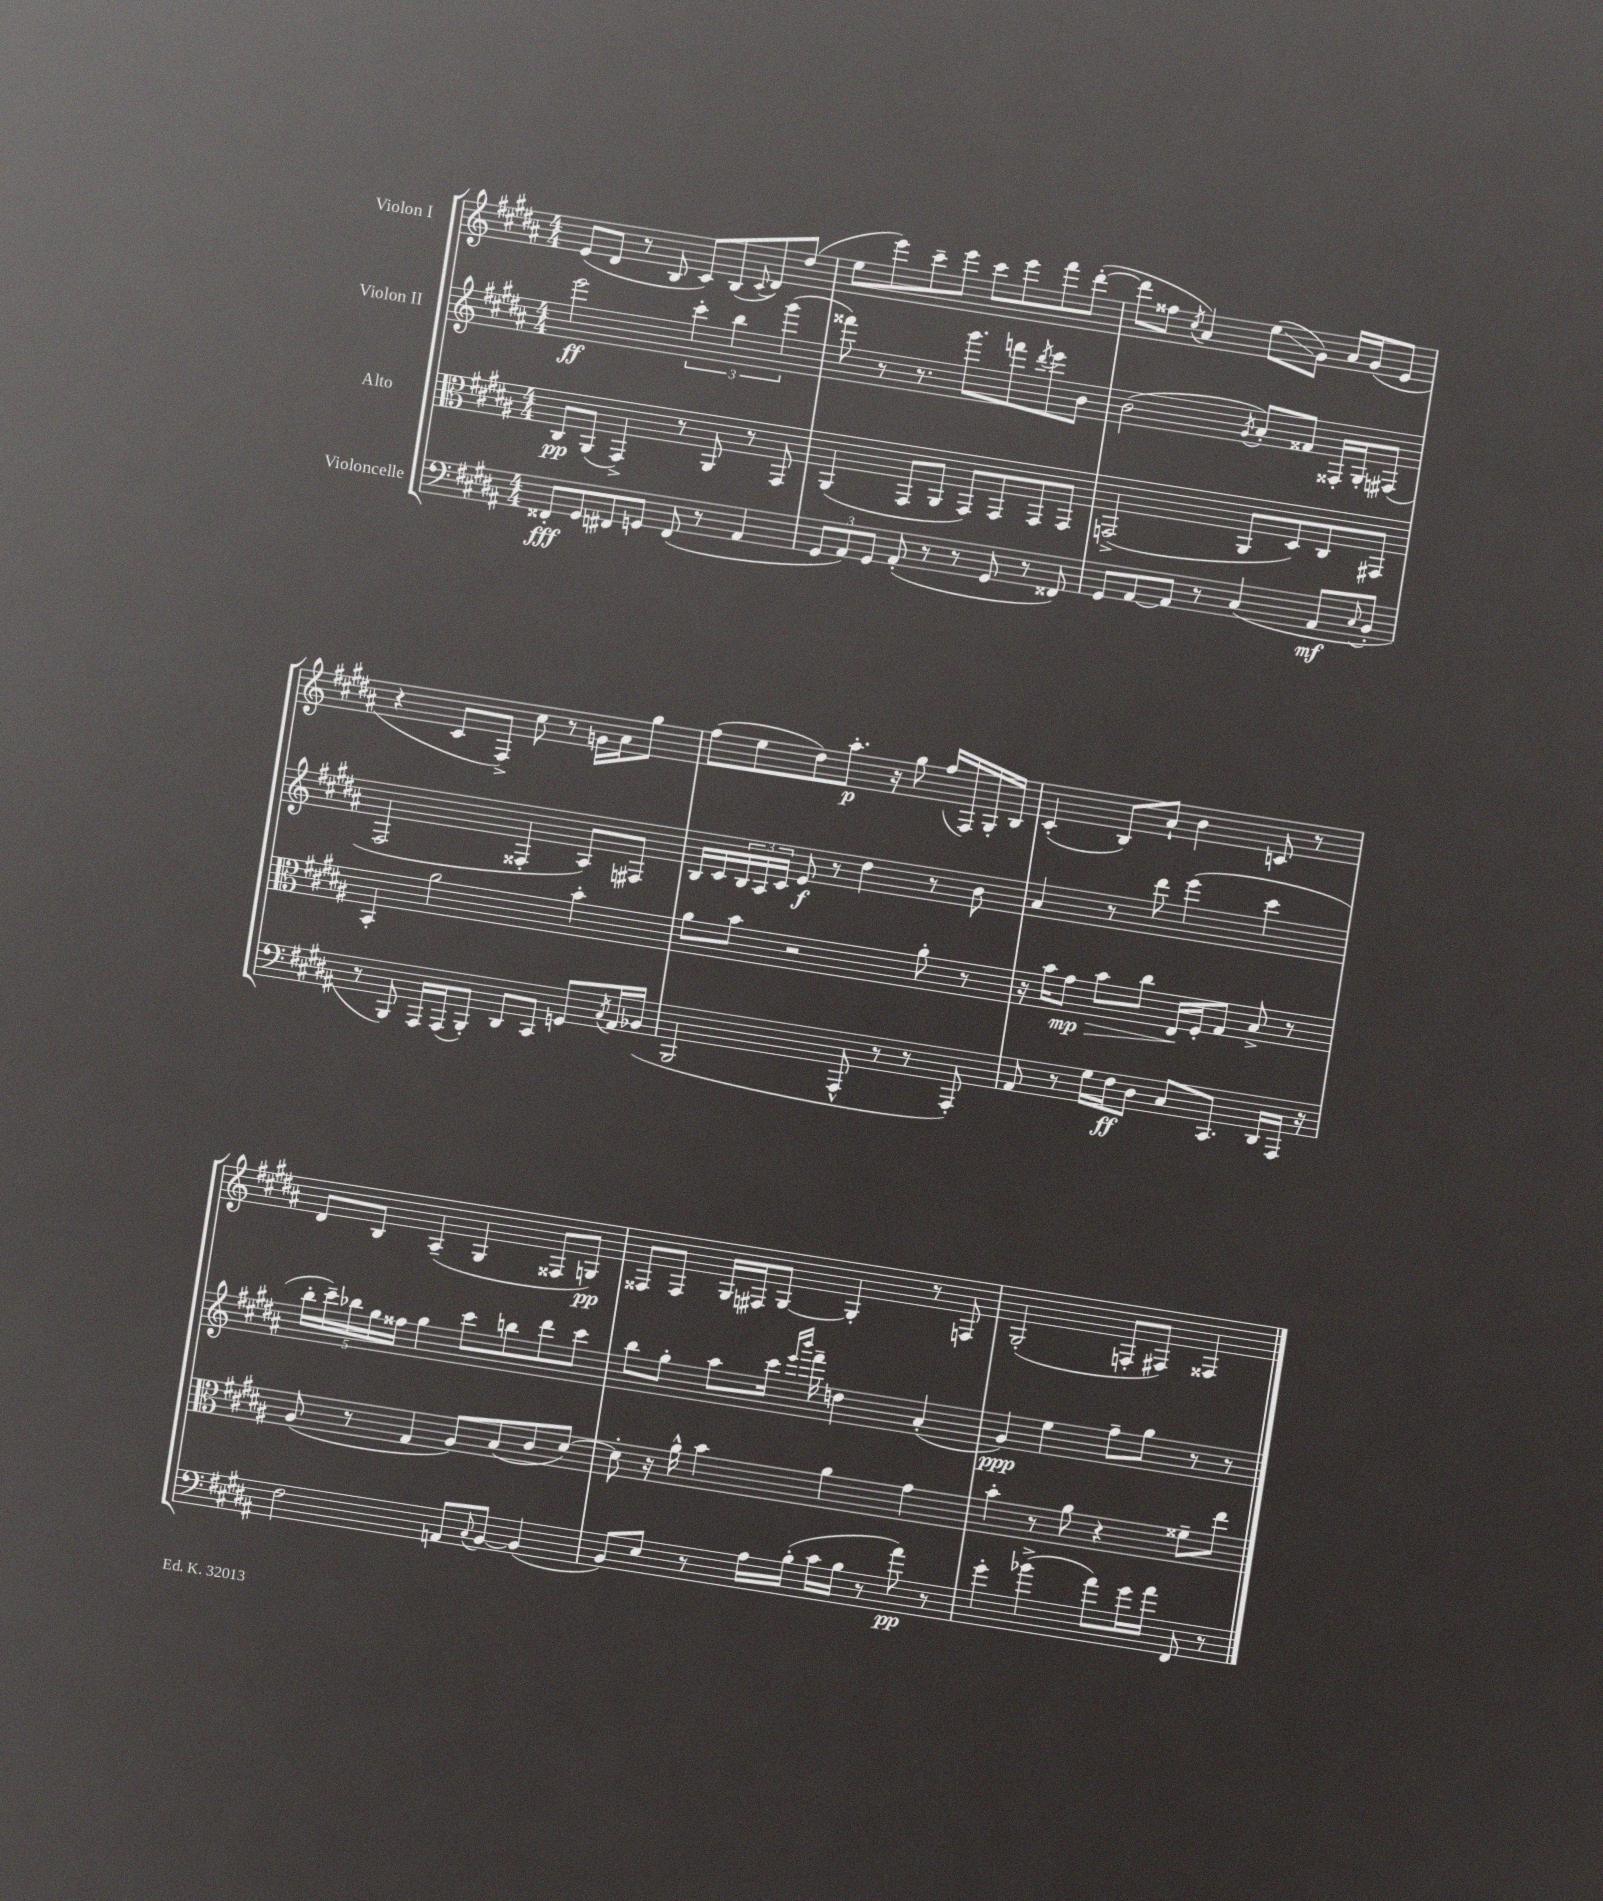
<<
\new StaffGroup <<
\new Staff = "s0" \with { instrumentName = "Violon I" } {
    \clef treble \key b \major \numericTimeSignature \time 4/4
    e'8( dis'8 r8 b8 cis'8) b8( \appoggiatura { cis'8 } dis'8) dis''8( |
    e''8 e'''8) cis'''8-- e'''8 cis'''8 e'''8 fis'''8 dis'''8~-.( |
    dis'''8 fisis''8 \acciaccatura { cis''8 } ais'4) e''8\glissando( gis'8) ais'16 gis'16( e'8 |
    r4 cis'8 fis8->) cis''8 r8 g'16 ais'16 gis''8 |
    fis''8( e''8 dis''8) ais''8.-.\p r16 gis''8 fis''16( fis16) gis16-. b16 |
    cis'4-.( b8) ais'8-! b'4 c'8 r8 |
    dis'8 b8 ais4--( gis4 fisis8 g8\pp) |
    fisis8 fisis8 gis16 fis16 gis8~ gis4-. r8 f8 |
    gis2-.( f8-. fis8) fisis4 \bar "|." |
}
\new Staff = "s1" \with { instrumentName = "Violon II" } {
    \clef treble \key b \major \numericTimeSignature \time 4/4
    e'''2\ff \tuplet 3/2 { cis'''4-. b''4 gis'''4( } |
    fisis'''8) r8 r8. gis'''8. f'''8 \acciaccatura { dis'''8 } e'''8 b'8 |
    b'2( \acciaccatura { gis'8 } ais'8-.) fisis'8 fisis16-. gis16-. fis8( |
    fis2 fisis4-. ais8) fis8 |
    b16 cis'16 \tuplet 3/2 { b16 ais16 cis'16 } e'8\f r8 dis''4 r8 b'8 |
    ais'4 r8 dis'''8 e'''4( cis'''4 |
    \tuplet 5/4 { b''16-. cis'''16--) bes''16 gis''16 fisis''16 } gis''4 cis'''8 b''8 dis'''8 cis'''8 |
    b''8 gis''8-. ais''8 cis'''16 \grace { e'''16 b'''16 } fis'''16-- d''4 ais'4-.( |
    gis'4\ppp) e''4 fis''8-- gis''8 r8 r8 \bar "|." |
}
\new Staff = "s2" \with { instrumentName = "Alto" } {
    \clef alto \key b \major \numericTimeSignature \time 4/4
    cis8\pp ais,8( gis,4->) r8 ais,8 r8 gis,8 |
    ais,4( gis,8 ais,8 gis,8) gis,8 gis,8 gis,8 |
    g,2->( ais,8 dis8) cis8 gis,8 |
    b,4-. ais'2 b'4-. |
    ais'8 b'8 r2 ais'8-. r8 |
    r16 b'16 gis'8\mp\> b'8 cis''8 e16\! fis16-. gis8 b8-> r8 |
    ais8( r8 gis4 ais8) b8( cis'8 dis'8~) |
    dis'8-. r16 ais'16-^ b'4 ais'4 gis'4 |
    b'4-. r8 ais'8 r4 fisis'8-- e''8 \bar "|." |
}
\new Staff = "s3" \with { instrumentName = "Violoncelle" } {
    \clef bass \key b \major \numericTimeSignature \time 4/4
    fisis,8-.\fff gis,8 fis,8 g,8 fis,8( r8 ais,4 |
    \tuplet 3/2 { gis,8 ais,8) gis,8 } ais,8-.( r8 r8 gis,8 r8 fisis,8) |
    gis,8 ais,8~ ais,8 r8 cis4( ais,8\mf \appoggiatura { cis8 } b,8-. |
    r8 b,,8) ais,,16 ais,,16( b,,8-.) dis,8 cis,8 g,8 \acciaccatura { cis8 } ais,16 bes,16( |
    b,,2 ais,,8-^ r8 r8 ais,,8-.) |
    ais,8 r8 gis16 fis16\ff dis8 cis8 cis,8. dis,16 ais,,16 r16 |
    fis2 a,8 \appoggiatura { cis8 } b,8~ b,4( |
    b,8) e8 r8 ais16 b16-.( cis'16 b16 r8 ais'8\pp) r8 |
    gis'4-. bes'4->( ais'8) gis'16 ais'16 fis,8 r8 \bar "|." |
}
>>
>>
\layout { \context { \Score \remove "Bar_number_engraver" } }
